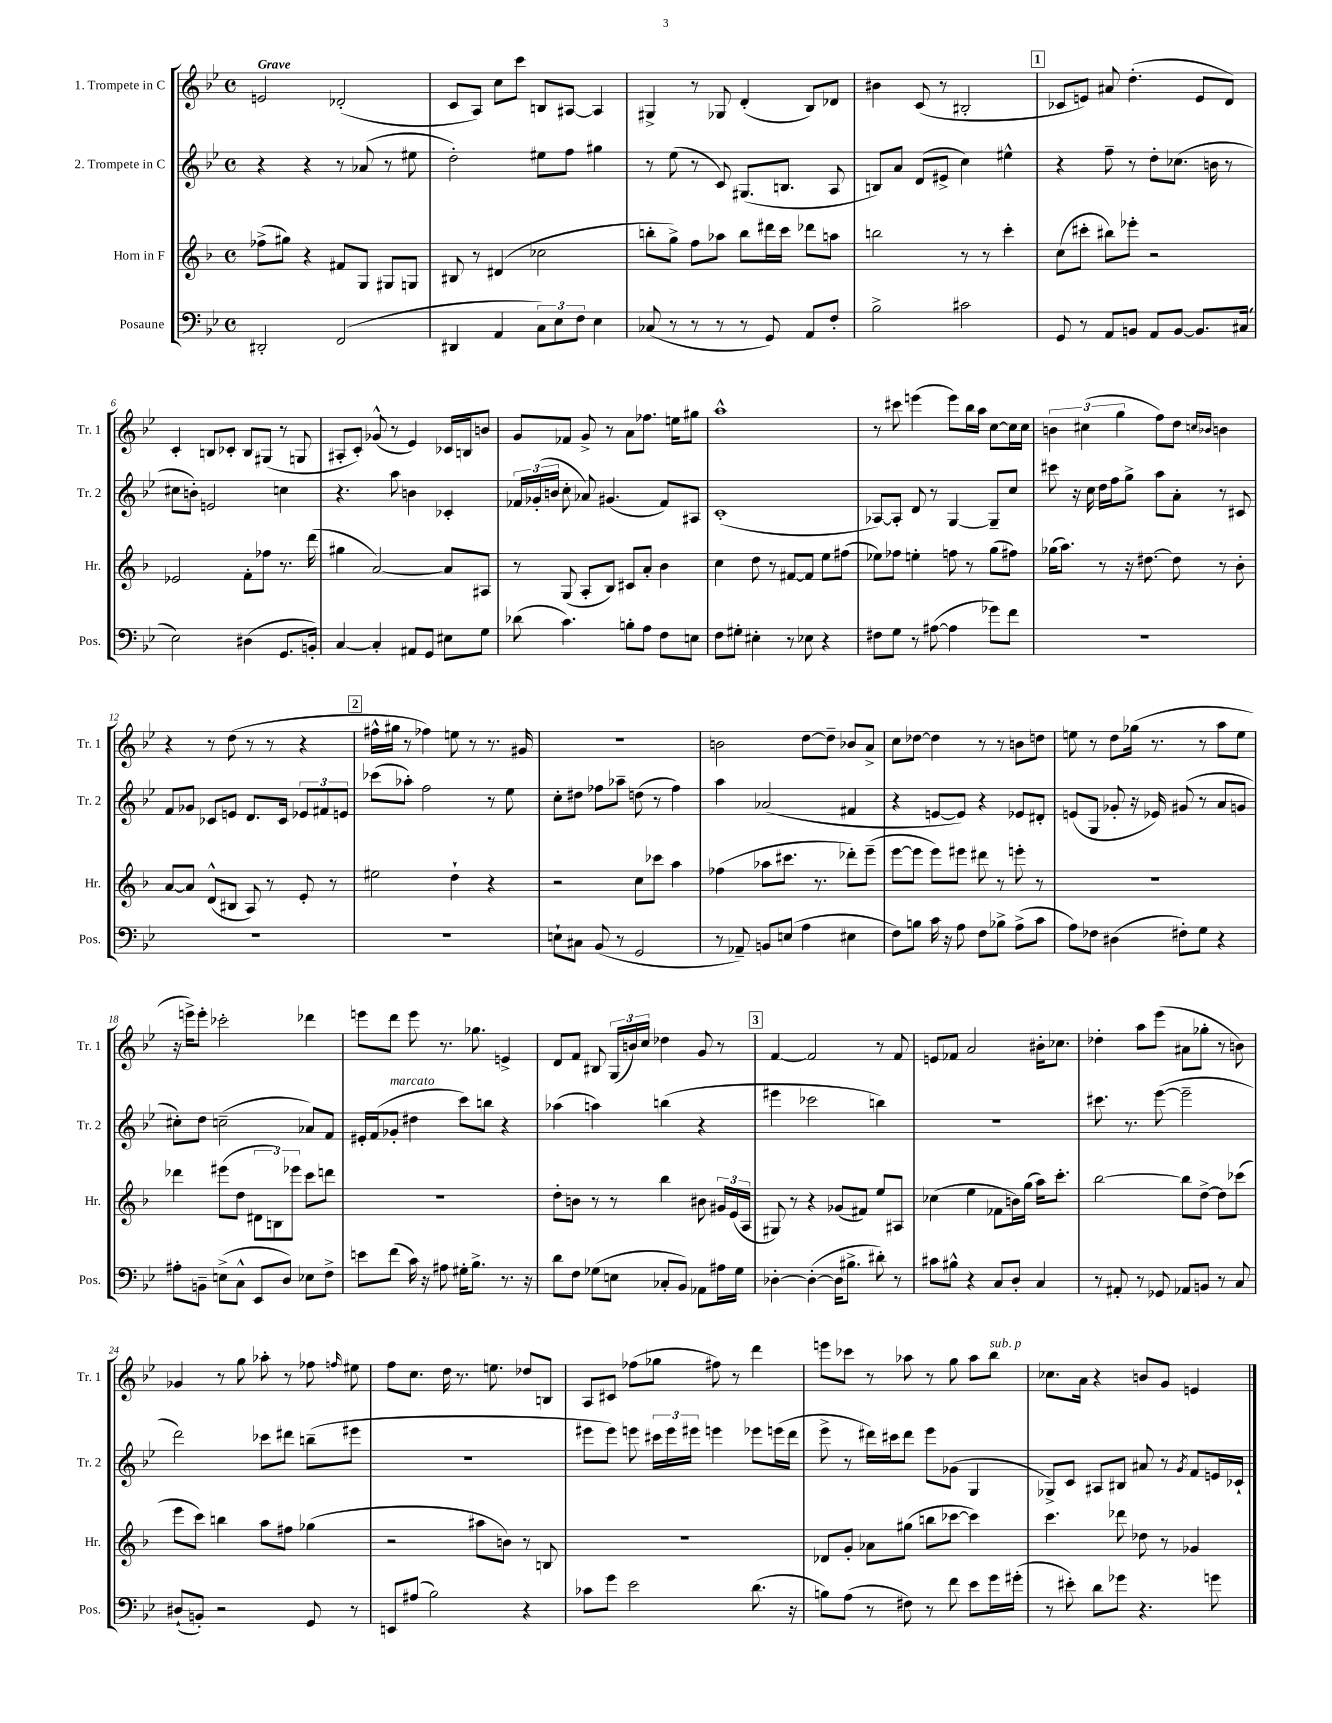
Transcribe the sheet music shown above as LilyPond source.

<<
\new StaffGroup <<
\new Staff = "s0" \with { instrumentName = "1. Trompete in C" shortInstrumentName = "Tr. 1" } {
    \clef treble \key bes \major \defaultTimeSignature \time 4/4 \tempo "Grave"
    \autoBeamOff e'2 des'2-.( |
    c'8[ a8]) c''8[ c'''8] b8[ ais8]~ ais4 |
    gis4-> r8 ges8 d'4-.( bes8[) des'8] |
    bis'4 c'8( r8 bis2-. |
    \mark \markup { \box "1" } ces'8[ e'8]) ais'8 d''4.-.( e'8[ d'8]) |
    c'4-. b8[ ces'8]-. b8[ gis8]( r8 g8 |
    ais8[-. c'8]-.) ges'8-^( r8 ees'4) ces'16[ b16 b'8] |
    g'8[ fes'8] g'8-> r8 a'8[ fes''8.] e''16[ gis''8] |
    a''1-^ |
    r8 cis'''8 e'''4( e'''8[) bes''16 a''16] c''8[~ c''16 c''16] |
    \tuplet 3/2 { b'4 cis''4( g''4 } f''8[) d''8] \grace { c''16[ bes'16] } b'4 |
    r4 r8 d''8( r8 r8 r4 |
    \mark \markup { \box "2" } fis''16[-^ gis''16] r8 fes''4) e''8 r8 r8. gis'16 |
    R1 |
    b'2 d''8[~ d''8]-- bes'8[ a'8]-> |
    c''8[ des''8]~ des''4 r8 r8 b'8[ d''8] |
    e''8 r8 d''8[ ges''16]( r8. r8 a''8[ e''8] |
    r16 e'''16[->) e'''8]-. ces'''2-. des'''4 |
    e'''8[ d'''8] e'''8 r8. ges''8. e'4-> |
    d'8[ f'8] bis8 \tuplet 3/2 { g16[( b'16) c''16] } des''4 g'8 r8 |
    \mark \markup { \box "3" } f'4~ f'2 r8 f'8 |
    e'8[ fes'8] a'2 bis'16[-. ces''8.] |
    des''4-. a''8[ ees'''8]( ais'8[ ges''8]-. r8 b'8) |
    ges'4 r8 g''8 aes''8-. r8 fes''8 \grace { f''16 } eis''8 |
    f''8[ c''8.] d''16 r8. e''8. des''8[ b8] |
    a8[ cis'8] fes''8[( ges''8] fis''8) r8 d'''4 |
    e'''8[ ces'''8] r8 aes''8 r8 g''8 aes''8[ bes''8]^\markup { \italic "sub. p" } |
    ces''8.[ a'16] r4 b'8[ g'8] e'4 \bar "|." |
}
\new Staff = "s1" \with { instrumentName = "2. Trompete in C" shortInstrumentName = "Tr. 2" } {
    \clef treble \key bes \major \defaultTimeSignature \time 4/4
    \autoBeamOff r4 r4 r8 aes'8( r8 eis''8 |
    d''2-.) eis''8[ f''8] gis''4 |
    r8 ees''8( r8 c'8) gis8.[( b8.] a8 |
    b8[) a'8] d'8[( eis'8]-> c''4) eis''4-^ |
    \mark \markup { \box "1" } r4 f''8-- r8 d''8[-. ces''8.]( b'16 r8 |
    cis''8[ b'8]-.) e'2 c''4 |
    r4. a''8 b'4 ces'4-. |
    \tuplet 3/2 { fes'16[ ges'16-.( b'16] } c''8-. aes'8) gis'4.( fes'8[) ais8] |
    c'1-.( |
    aes8[~) aes8]-. d'8 r8 g4~ g8[-- c''8] |
    cis'''8 r16 c''16 d''16[ f''16 g''8]-> a''8[ a'8]-. r8 cis'8 |
    f'8[ ges'8] ces'8[ e'8] d'8.[ ces'16] \tuplet 3/2 { ees'8[ fis'8 e'8] } |
    \mark \markup { \box "2" } ces'''8[( aes''8]-.) f''2 r8 ees''8 |
    c''8[-. dis''8] fes''8[ aes''8]-- d''8( r8 fes''4) |
    a''4 aes'2( fis'4 |
    r4 e'8[~ e'8]) r4 ees'8[ dis'8]-. |
    e'8[( g8] ges'8-. r16 ees'16) gis'8( r8 a'8[ g'8] |
    cis''8[-.) d''8] c''2--( aes'8[) f'8] |
    eis'16[-. f'16( ges'8]-.^\markup { \italic "marcato" } dis''4 c'''8[) b''8] r4 |
    aes''4( a''4) b''4( r4 |
    \mark \markup { \box "3" } eis'''4 ces'''2 b''4) |
    R1 |
    cis'''8. r8. ees'''8~( ees'''2-- |
    d'''2) ces'''8[ dis'''8] b''8[--( eis'''8] |
    R1 |
    eis'''8[ eis'''8]) e'''8 \tuplet 3/2 { cis'''16[ e'''16 eis'''16] } e'''4 ees'''8[ e'''16( d'''16] |
    ees'''8-> r8 dis'''16[) cis'''16 dis'''8] ees'''8[ ges'8]( g4 |
    ges8[->) c'8] ais8[ bis8] ais'8 r8 \acciaccatura { g'8 } f'8[ e'16 ces'16]-! \bar "|." |
}
\new Staff = "s2" \with { instrumentName = "Horn in F" shortInstrumentName = "Hr." } {
    \clef treble \key f \major \defaultTimeSignature \time 4/4
    \autoBeamOff fes''8[->( gis''8]) r4 fis'8[ g8] gis8[ g8] |
    bis8 r8 dis'4( ces''2 |
    b''8[-. g''8]->) f''8[ aes''8] b''8[ dis'''16 c'''16] des'''8[ a''8] |
    b''2 r8 r8 c'''4-. |
    \mark \markup { \box "1" } c''8[( cis'''8]-. bis''8[) ees'''8]-. r2 |
    ees'2 f'8[-. fes''8] r8. d'''16( |
    gis''4 a'2~) a'8[ ais8] |
    r8 g8( a8[-. bes8]) cis'8[ a'8]-. bes'4 |
    c''4 d''8 r8 fis'8[~ fis'8] e''8[ fis''8]( |
    ees''8[) fes''8] e''4-. f''8 r8 g''8[( fis''8]) |
    ges''16[( a''8.]) r8 r16 dis''8.~ dis''8 r8 bes'8-. |
    a'8[~ a'8] d'8[-^( bis8] a8) r8 e'8-. r8 |
    \mark \markup { \box "2" } eis''2 d''4-! r4 |
    r2 c''8[ ces'''8] a''4 |
    fes''4( aes''8[ cis'''8.] r8. des'''8[-.) e'''8]--( |
    e'''8[~ e'''8] e'''8[) eis'''8] dis'''8 r8 e'''8-. r8 |
    R1 |
    des'''4 eis'''8[( d''8] \tuplet 3/2 { dis'8[ b8) ees'''8] } c'''8[ d'''8] |
    R1 |
    d''8[-. b'8] r8 r8 bes''4 bis'8 \tuplet 3/2 { gis'16[ e'16( a16] } |
    \mark \markup { \box "3" } gis8) r8 r4 ges'8[( fis'8]) e''8[ ais8] |
    ces''4( e''4 fes'8[ b'16) g''16]( a''16[) c'''8.]-. |
    bes''2~ bes''8[ d''8]~-> d''8[ ces'''8]( |
    e'''8[ c'''8]) b''4 a''8[ fis''8] ges''4( |
    r2 ais''8[ b'8]) r8 b8 |
    r1 |
    des'8[ g'8]-. aes'8[ gis''8]( b''8[ ces'''8]~ ces'''4) |
    c'''4. des'''8 des''8 r8 ges'4 \bar "|." |
}
\new Staff = "s3" \with { instrumentName = "Posaune" shortInstrumentName = "Pos." } {
    \clef bass \key bes \major \defaultTimeSignature \time 4/4
    \autoBeamOff dis,2-. f,2( |
    dis,4 a,4 \tuplet 3/2 { c8[) ees8 f8] } ees4 |
    ces8( r8 r8 r8 r8 g,8) a,8[ f8]-. |
    bes2-> cis'2 |
    \mark \markup { \box "1" } g,8 r8 a,8[ b,8] a,8[ b,8]~ b,8.[ cis16]( |
    ees2) dis4( g,8.[ b,16]-.) |
    c4~ c4-. ais,8[ g,8] eis8[ g8] |
    des'8( c'4.) b8[-. a8] f8[ e8] |
    f8[ gis8]-. eis4-. r8 ees8 r4 |
    fis8[ g8] r8 ais8~( ais4 ges'8[) f'8] |
    R1 |
    R1 |
    \mark \markup { \box "2" } R1 |
    e8[-! cis8] bes,8( r8 g,2 |
    r8 aes,8--) b,8[ e8]( a4 eis4 |
    f8[) b8] c'16 r16 a8 f8[ bes8]-> a8[->( c'8] |
    a8[) fes8] dis4( fis8[-.) g8] r4 |
    ais8[-. b,8]-- e8[->( c8]-^ ees,8[ d8]) ees8[ f8]-> |
    e'8[ f'8]( c'16) r16 ais8 gis16[-. bes8.]-> r8. r16 |
    d'8[ f8] ges8[( e8] ces8[-. bes,8]) aes,8[ ais16 ges16] |
    \mark \markup { \box "3" } des4~-. des4~-.( des16[ bis8.]-> dis'8-.) r8 |
    cis'8[ bis8]-^ r4 c8[ d8]-. c4 |
    r8 ais,8-. r8 ges,8 aes,8[ b,8] r8 c8 |
    dis8[-!( b,8]-.) r2 g,8 r8 |
    e,8[ ais8]( bes2) r4 |
    ces'8[ g'8] ees'2 d'8.( r16 |
    b8[) a8]( r8 fis8) r8 f'8 ees'8[ g'16 gis'16]-.( |
    r8 eis'8-.) d'8[ ges'8] r4. g'8 \bar "|." |
}
>>
>>
